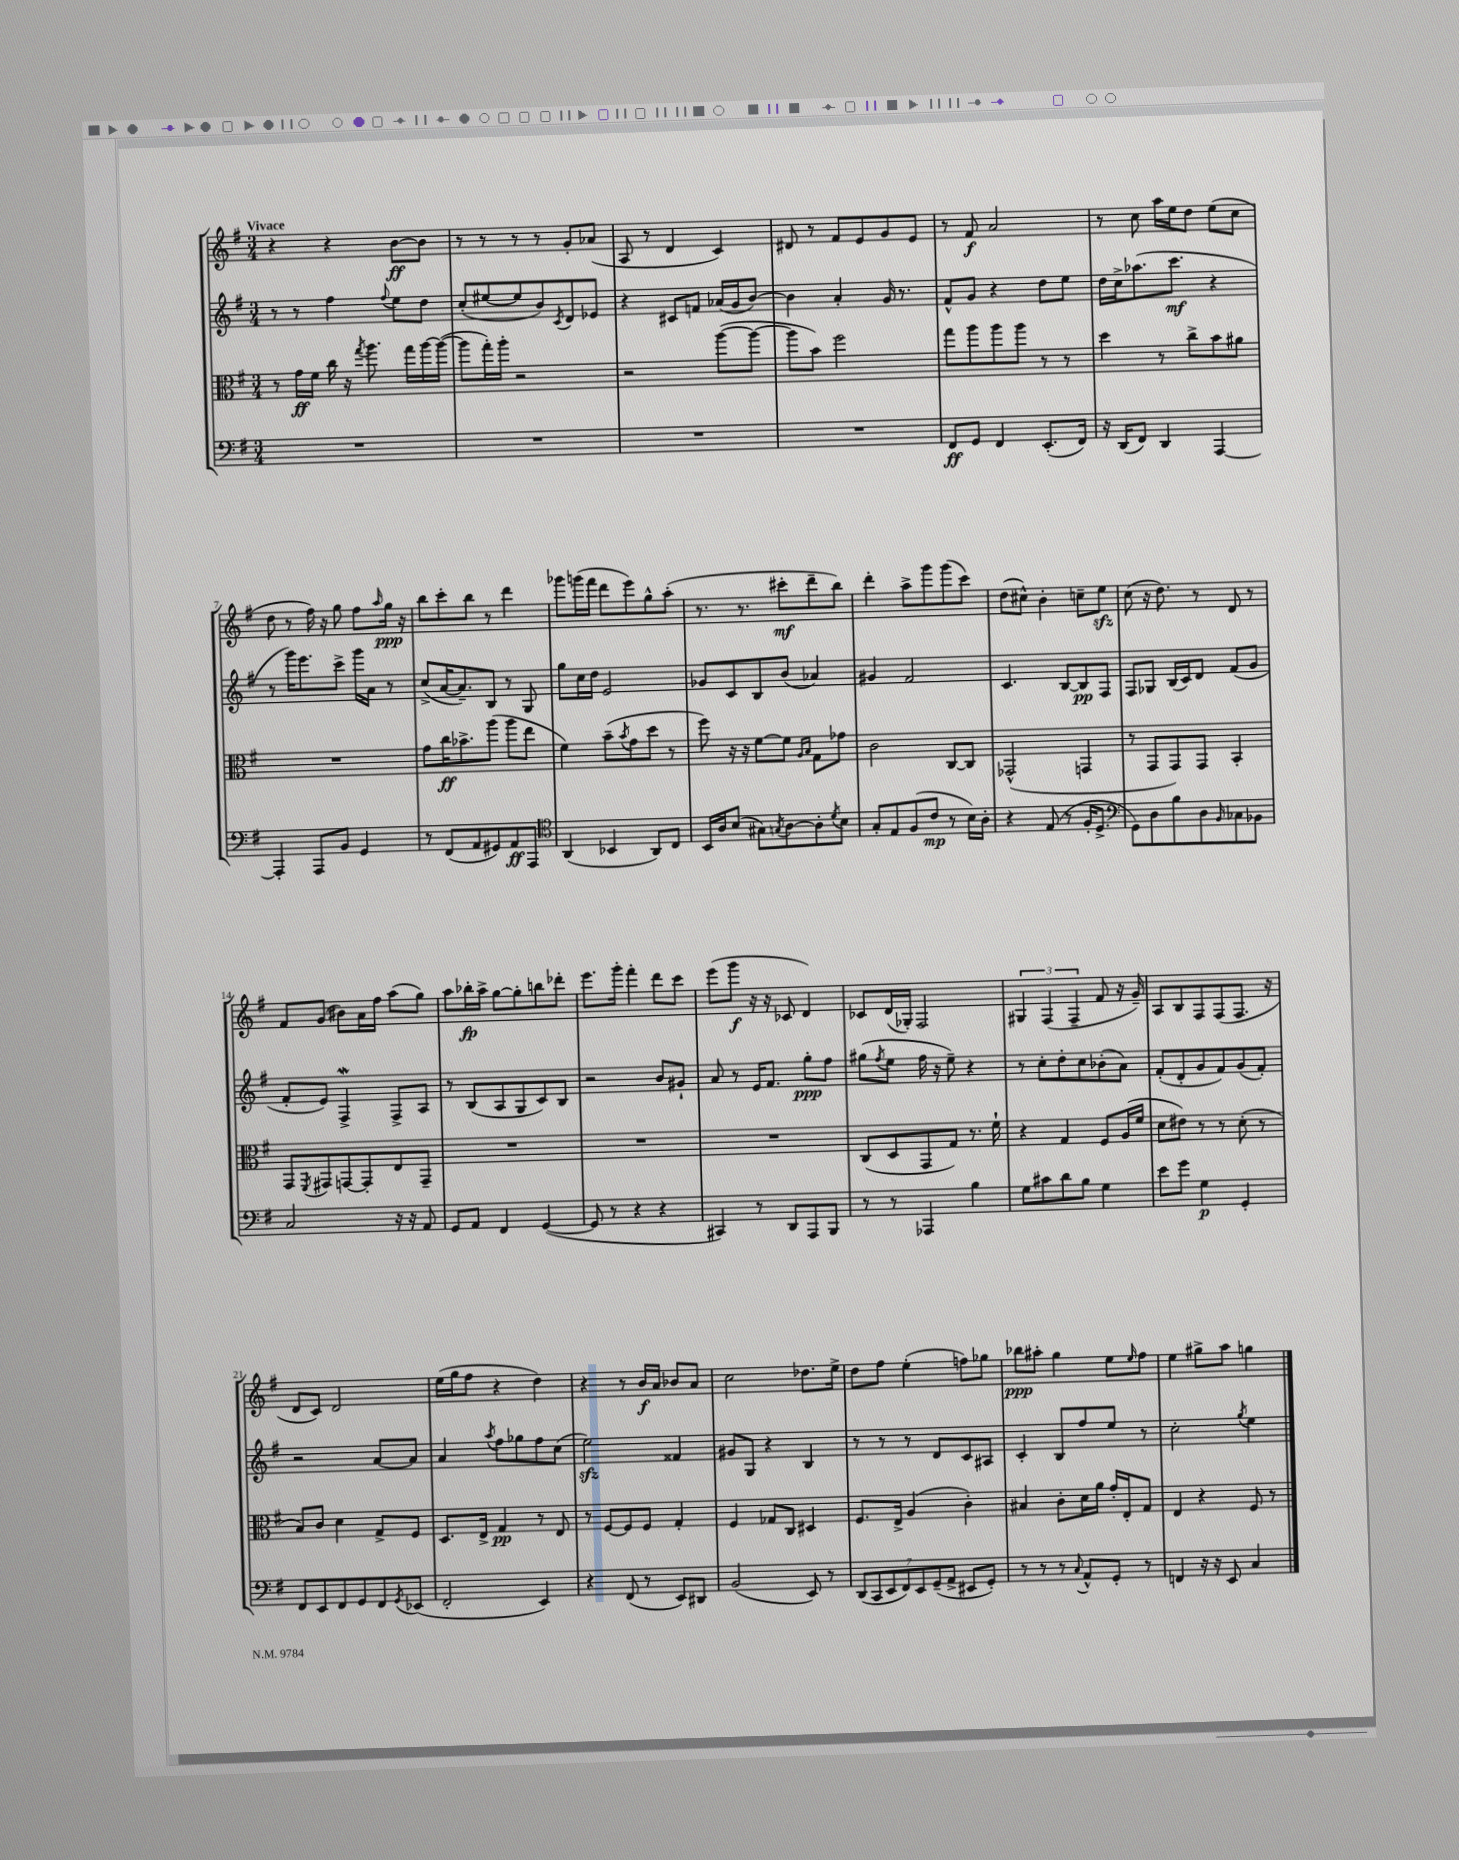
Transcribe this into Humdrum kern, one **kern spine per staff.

**kern	**kern	**kern	**kern
*staff4	*staff3	*staff2	*staff1
*clefF4	*clefC3	*clefG2	*clefG2
*k[f#]	*k[f#]	*k[f#]	*k[f#]
*M3/4	*M3/4	*M3/4	*M3/4
2.r	8r	8r	4r
.	16g\LL	8r	.
.	16f#\JJ	.	.
.	16cc\	4ff#\	4r
.	16r	.	.
.	8qgg/	.	.
.	8.aa\	.	.
.	.	8qqff#/	.
.	.	8ee\L	[8b\L
.	16gg\LL	.	.
.	[16aa\	8dd\J	8b\]J
.	(16aa\_JJ	.	.
=	=	=	=
2.r	8aa\]L	(8cc'/L	8r
.	16gg'\L)	[8ee#/	8r
.	16aa'\JJ	.	.
.	2r	8ee#/]	8r
.	.	8b/)	8r
.	.	8qc/	.
.	.	8d/	8g'/L
.	.	8e-/J	(8a-/J
=	=	=	=
2.r	2r	4r	8A/
.	.	.	8r
.	.	8c#/L	4d/
.	.	8f/J	.
.	([8aa\L	(16a-/LL	4c/)
.	.	16g/J	.
.	8aa\_J	[8b/J)	.
=	=	=	=
2.r	8aa\]L	4b\]	8d#/
.	8b\J)	.	8r
.	2ff#\	4a'/	8f#/L
.	.	.	8e/
.	.	16g/	8g/
.	.	8.r	.
.	.	.	8e/J
=	=	=	=
8FF#/L	8gg\L	8f#^^/L	8r
8GG/J	8aa\	8g/J	8f#/
4FF#/	8aa\	4r	2a/
.	8aa\J	.	.
(8.EE'/L	8r	8dd\L	.
.	8r	8ee\J	.
16FF#/Jk)	.	.	.
=	=	=	=
16r	4dd\	16dd\LL	8r
(16DD/LK	.	16cc^\J	.
8FF#/J)	.	(8.aa-\	8cc\
4DD/	8r	.	16aa\LL
.	.	8.ccc\J	16ee\J
.	8cc^\L	.	8dd\J
[4AAA/	8b\	4r	(8ee\L
.	8a#\J	.	8cc\J
=	=	=	=
4AAA'/]	2.r	8r	8dd\
.	.	16ggg\LK)	8r
.	.	8.eee\	.
8AAA/L	.	.	16ff#\)
.	.	.	16r
8BB/J	.	8ccc^\J	8gg\
4GG/	.	16ggg\LL	8ff#\L
.	.	16a\JJ	.
.	.	.	16qqaa/
.	.	8r	16gg\Jk
.	.	.	16r
=	=	=	=
8r	8g\L	(8cc^/L	8bb\L
(8FF#/L	16cc\K	[16a/K	8ccc'\
.	8.b-^\	8.a~/])	.
8AA/	.	.	8bb\J
8GG#/)	(8aa\J	8B/J	8r
8AA/	8aa\L	8r	4ddd\
8AAA/J	8ee\J	8G/	.
=	=	=	=
*clefC4	*	*	*
(4AA/	4f#\)	8gg\L	8ggg-\L
.	.	16cc\L	(16ggg\L
.	.	16dd\JJ	16fff#\JJ
4BB-/	(8b~\L	2e/	8ddd\L
.	8qb/	.	.
.	8g\	.	8eee\)
8AA/L)	8dd\J	.	8gg^^\
8C/J	8r	.	(8aa'\J
=	=	=	=
16BB/LL	8ff#\)	8g-/L	8.r
16A/J	.	.	.
(8B/J	16r	8c/	.
.	16r	.	8.r
8G#\L)	[8f#\L	8B/	.
8qG/	.	.	.
[8A\	8f#\]J	(8b/J	8ccc#'\L
.	16qqA/LL	.	.
.	16qqB/JJ	.	.
8A'\]	8G\L	4a-/)	8ddd~\
8qd/	.	.	.
8B\J	8g-\J	.	8bb\J)
=	=	=	=
8G'/L	2c\	4g#/	4ddd'\
8E/	.	.	.
(8F#/	.	2f#/	8aa^\L
8c/J	.	.	8ggg\
8r	[8C/L	.	(8ggg\
16B\LL)	8C/]J	.	8ccc\J)
16A'\JJ	.	.	.
=	=	=	=
4r	(2GG-^^/	4.c/	(8dd\L
.	.	.	8cc#^^\J)
(8E/	.	.	4b'\
8r	.	[8B/L	.
16F#'/LK	4GG/	8B/]	8cc~\L
8.D^/J	.	.	.
.	.	8F#/J	8ee\J
=	=	=	=
*clefF4	*	*	*
8GG\L)	8r	8F#/L	(8cc\
8D\	8GG/L	8G-/J	16r
.	.	.	8.dd\)
8B\	8GG/)	(16B/LL	.
.	.	16c/J)	.
8D\	8GG/J	8d/J	8r
16qqBB/	.	.	.
8C-\	4BB'/	(8f#/L	8d/
8BB-\J	.	8g/J	8r
=	=	=	=
2C/	8GG/L	8f#'/L	8f#/L
.	8qFF#/	.	.
.	8GG#/	8e/J)	(8g/J
.	[8GG/	4F#^/	8b#\L)
.	8GG'/]	.	16a\L
.	.	.	16ff#\JJ
16r	8E/	8F#^/L	(8aa\L
16r	.	.	.
8AA/	8GG~/J	8A/J	8gg\J)
=	=	=	=
8GG/L	2.r	8r	8aa\L
8AA/J	.	(8B/L	16bb-'\L
.	.	.	16aa^\JJ
4FF#/	.	8A/	[8gg\L
.	.	8G/	8gg'\]
([4GG/	.	8c/)	8bb\
.	.	8B/J	8ddd-'\J
=	=	=	=
8GG/]	2.r	2r	8.eee\L
8r	.	.	.
.	.	.	16ggg'\Jk
4r	.	.	4fff#'\
4r	.	8b/L	8ddd\L
.	.	8g#`/J	8ccc\J
=	=	=	=
4CC#/)	2.r	8a/	(8eee\L
.	.	8r	8ggg\J
8r	.	16e/LK	16r
.	.	8.f#/J	16r
8DD/L	.	.	8c-/
8AAA/	.	8gg'\L	4d/)
8BBB/J	.	8ff#\J	.
=	=	=	=
8r	(8C/L	(8gg#\L	8c-/L
.	.	8qff#/	.
8r	8D/	8ee\J	(16d/L
.	.	.	16G-'/JJ)
4AAA-/	8GG/	16ff#\	2F#/
.	.	16r	.
.	8G/J)	8ee~\)	.
4B\	8.r	4r	.
.	16f#`\	.	.
=	=	=	=
8G\L	4r	8r	6G#/
8c#\	.	8cc'\L	.
.	.	.	(6F#/
8d\	4G/	8dd'\	.
.	.	.	6F#~/
8B\J	.	8cc\	.
4G\	8F#/L	(8b-'\	8f#/
.	(16A/L	8a\J)	16r
.	16f#/JJ	.	16g~/)
=	=	=	=
8e\L	8d\L	(8f#'/L	8A/L
8g\J	8e#\J)	8d'/	8B/
4G\	8r	8g/	8F#/
.	8r	8f#/)	(8F#/
4GG'/	(8d'\	(8g/	8.F#/J
.	8r	8f#'/J)	.
.	.	.	16r
=	=	=	=
8FF#/L	8B/L)	2r	8d/L
8EE/	8c/J	.	8c/J)
8FF#/	4d\	.	2d/
8GG/	.	.	.
8FF#/	8G^/L	[8a/L	.
8qGG/	.	.	.
(8EE-/J	8F#/J	8a/]J	.
=	=	=	=
2FF#'/	8.D/L	4a/	(16ee\LL
.	.	.	16gg\J
.	.	.	8ff#\J
.	16E^/Jk	.	.
.	.	8qaa/	.
.	4G/	8ff#\L	4r
.	.	8gg-\	.
4EE/)	8r	8ff#\	4dd\)
.	8E/	(8cc\J	.
=	=	=	=
4r	8r	2ee\)	4r
.	[8F#/L	.	.
(8FF#/	8F#/]	.	8r
8r	8F#/J	.	16b/LL
.	.	.	16a/JJ
8EE/L)	4G'/	4f##/	8b-/L
8DD#/J	.	.	8a/J
=	=	=	=
(2BB/	4F#/	8g#/L	2cc\
.	.	8G/J	.
.	8G-/L	4r	.
.	8C/J	.	.
8EE/)	4D#/	4B/	8.dd-\L
8r	.	.	.
.	.	.	16ee^\Jk
=	=	=	=
(14DD/L	8.F#/L	8r	8dd\L
14CC/	.	.	.
.	.	8r	8ff#\J
14EE/	.	.	.
.	16E^/Jk	.	.
14FF#/)	.	.	.
.	(4A/	8r	(4ee'\
14EE/	.	.	.
(14GG~/	.	.	.
.	.	8d/L	.
14AA^/J	.	.	.
8EE#/L	4c'\)	8c/	8ff\L)
8GG'/J)	.	8A#/J	8gg-\J
=	=	=	=
8r	4B#/	4c'/	8bb-\L
8r	.	.	8aa#'\J
8r	8c'\L	8B/L	4gg\
8qqC/	.	.	.
8AA^^/L	16d\L	8ff#/	.
.	16a\JJ	.	.
8GG'/J	16g'/LL	8ee/J	8ee\L
.	16E'/J	.	.
.	.	.	16qqee/
8r	8G/J	8r	8ff#\J
=	=	=	=
4FF/	4E/	2cc'\	4ee\
16r	4r	.	8gg#^\L
16r	.	.	.
8EE/	.	.	8aa\J
.	.	8qgg/	.
4C/	8F#/	4ee\	4gg\
.	8r	.	.
==	==	==	==
*-	*-	*-	*-
